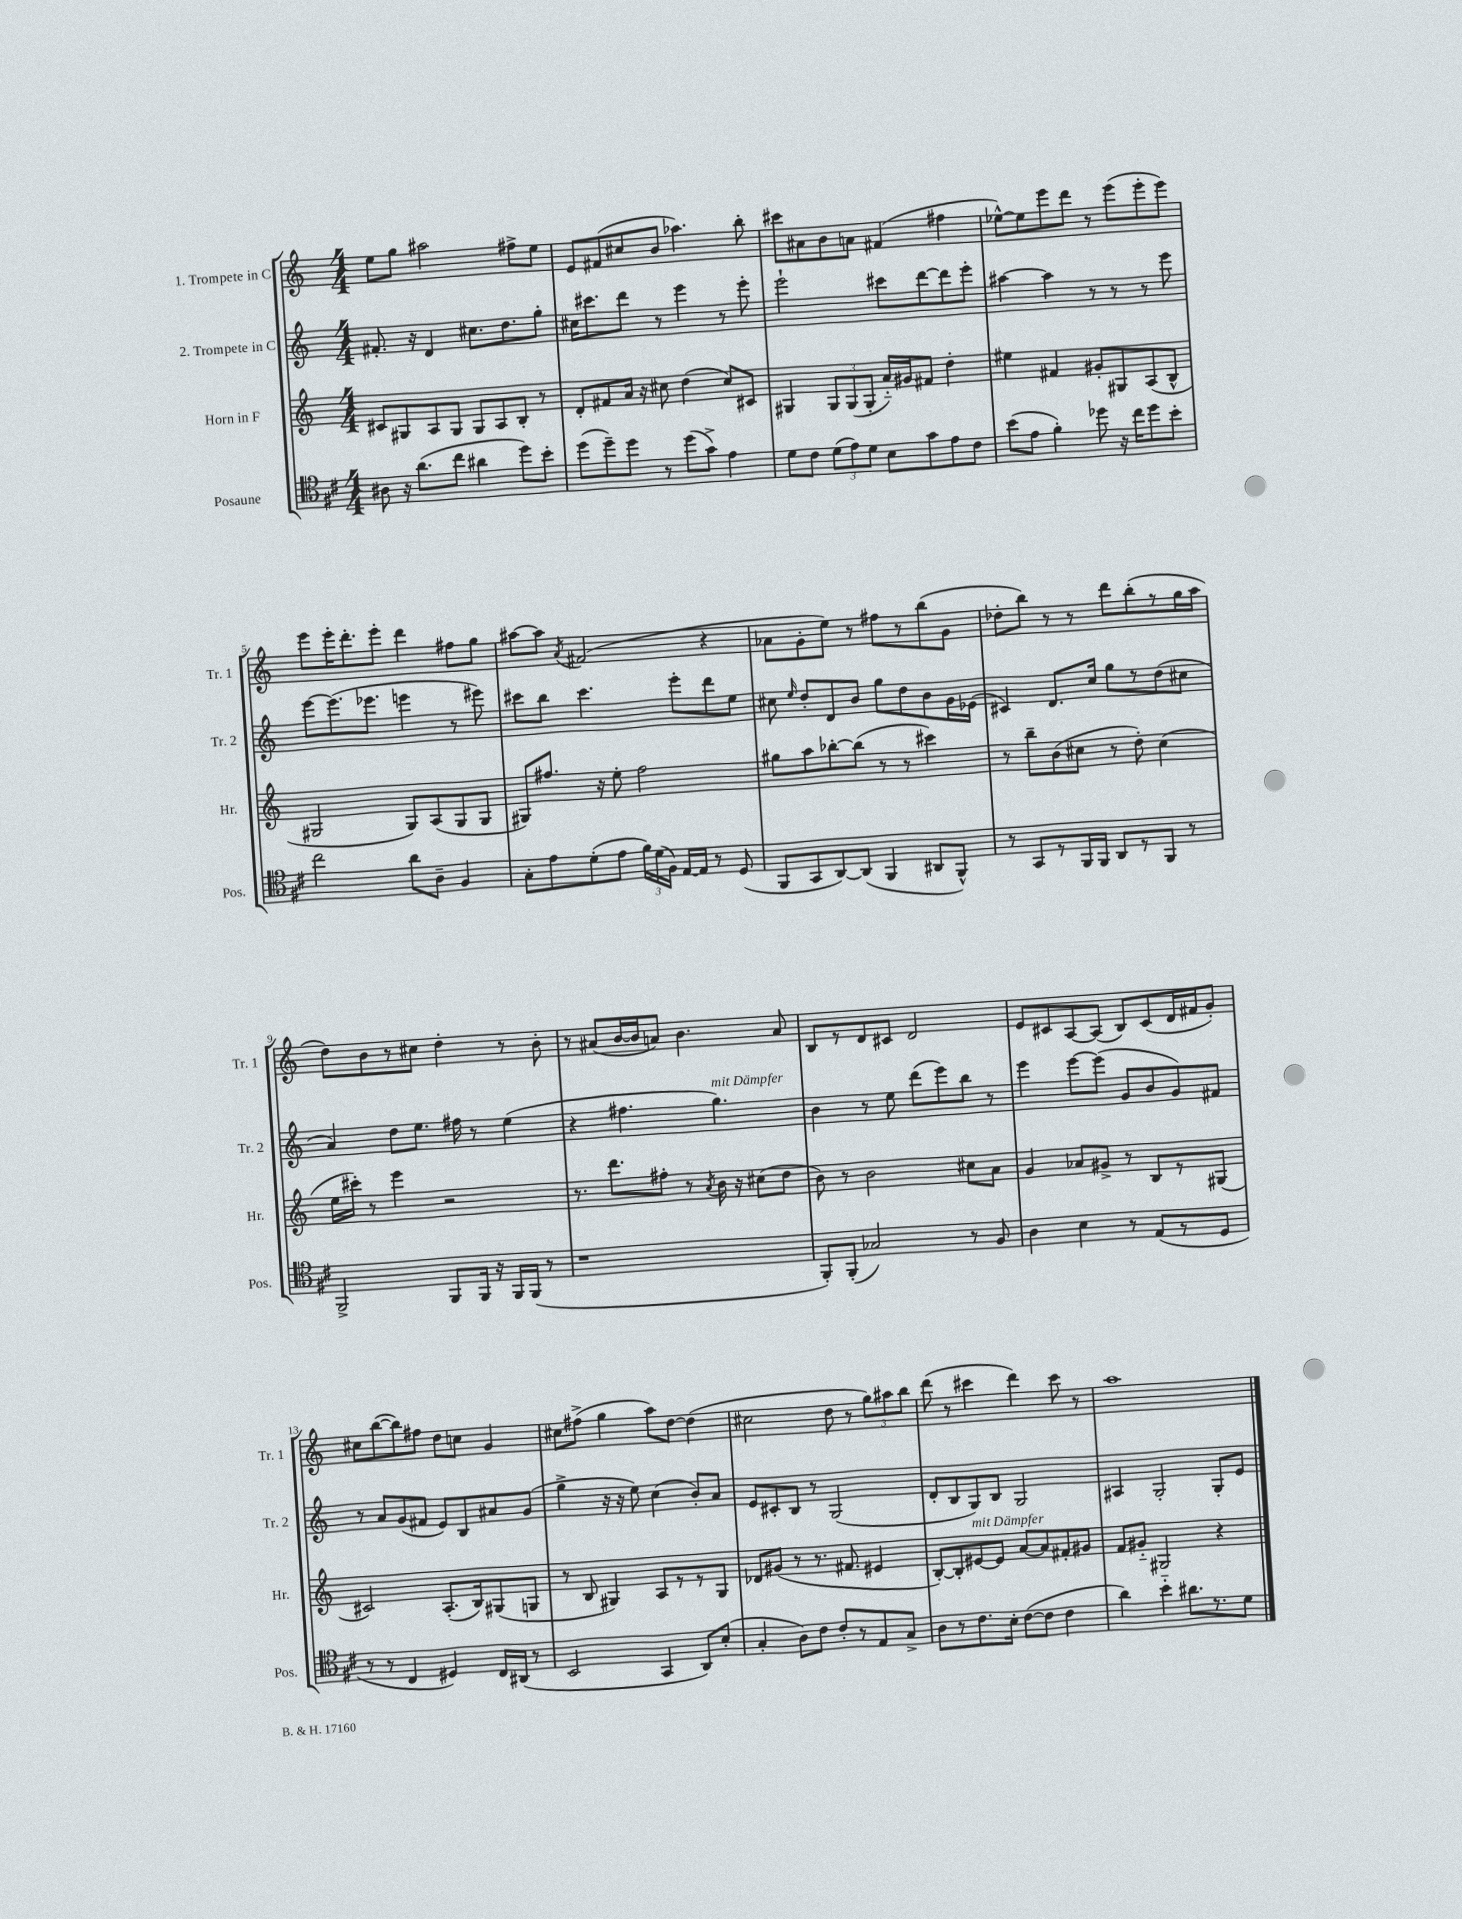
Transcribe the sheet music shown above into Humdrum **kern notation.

**kern	**kern	**kern	**kern
*part4	*part3	*part2	*part1
*staff4	*staff3	*staff2	*staff1
*I"Posaune	*I"Horn in F	*I"2. Trompete in C	*I"1. Trompete in C
*I'Pos.	*I'Hr.	*I'Tr. 2	*I'Tr. 1
*clefC4	*clefG2	*clefG2	*clefG2
*k[f#c#]	*k[]	*k[]	*k[]
*M4/4	*M4/4	*M4/4	*M4/4
=1	=1	=1	=1
8A#X\	8c#X/L	8.f#X'/	8ee\L
16r	8G#X/	.	8gg\J
(8.a\L	.	16r	.
.	8A/	4d/	2aa#X\
8cc#\J	8G#/J	.	.
4a#X\	8G#/L	8.cc#X\L	.
.	8A/	.	.
.	.	8.dd\	.
8dd\L)	8B'/J	.	8ff#X^\L
8b'\J	8r	8gg'\J	8ee\J
=2	=2	=2	=2
(8dd\L	8d'/L	16cc#X\KL	8e/L
.	.	8.ccc#X\	.
8dd~\)	8f#X/	.	(8f#X/
8dd\J	16a/Jk	8ddd\J	8cc#X/
.	16r	.	.
8r	8cc#X\	8r	8b/J
(8dd\L	(4dd\	4eee\	4.aa-X\)
8g^\J)	.	.	.
4e\	8cc#/L)	8r	.
.	8c#X/J	8eee'\	8bb'\
=3	=3	=3	=3
8d\L	4G#X/	2eee`\	8ccc#X\L
8c#\J	.	.	8a#X\
(12d\L	12G#/L	.	8b\
12e\)	(12G#/	.	.
.	.	.	8an\J
12d\J	12G#'/J	.	.
8B\L	16a/LL)	8ccc#X\L	(4f#X/
.	16g#X/J	.	.
8g\	8f#X/J	[8ddd\	.
8e\	4dd'\	8ddd\]	4ff#X\
8c#\J	.	8eee'\J	.
=4	=4	=4	=4
(8b\L	4ee#X\	[4aa#X\	[8ee-X^^\L)
8e\J	.	.	8ee-\]
4f#'\)	4f#X/	4aa#\]	8eee\
.	.	.	8ddd\J
8dd-X\	8g#X'/L	8r	8r
16r	8G#X/	8r	(8eee\L
16cc#\KL	.	.	.
8dd-\	(8A/	8r	8eee'\
8b'\J	8B^^/J	8eee\	8eee\J)
!!LO:LB:g=z
=5	=5	=5	=5
2cc#\	2G#X/	[8eee\L	8eee\L
.	.	(8.eee\]	16eee'\K
.	.	.	8.ddd'\
.	.	8.eee-X\J	.
.	.	.	8eee'\J
8a\L	8G#/L)	4eeen\	4ddd\
8A~\J	(8A/	.	.
4F#/	8G#/	8r	8ff#X\L
.	8G#/J	8eee#X\)	8gg\J
=6	=6	=6	=6
8G'\L	8G#X/L)	8ccc#X\L	[8aa#X\L
8e\	8.ff#X/J	8bb\J	8aa#\J]
.	.	.	8qa/
(8d'\	.	4.ccc#\	(2f#X/
.	16r	.	.
8e\J	8ee'\	.	.
24f#\LL)	2ff#\	.	.
(24d\	.	.	.
24F#\JJ)	.	.	.
[16E/LL	.	8eee'\L	.
16E/JJ]	.	.	.
8r	.	8ddd\	4r
(8D/	.	8ee\J	.
=7	=7	=7	=7
8FF#/L	8gg#X\L	8cc#X\	8a-X\L
.	.	16qqee/	.
8GG/	8aa\	8dd'/L	8g'\
[8AA/)	[8bb-X'\	8d/	8ee\J)
(8AA/J]	(8bb-\J]	8b/J	8r
4FF#/	8r	8gg\L	8ff#X\L
.	8r	8dd\	8r
8AA#X/L	4ccc#X\)	8b\	(8bb\
8FF#^^/J)	.	16g\L	8g\J
.	.	(16e-X\JJ	.
=8	=8	=8	=8
8r	8r	4c#X/)	8dd-X'\L
8GG/L	8bb~\L	.	8bb\J)
8r	(8b\	8.d/L	8r
16FF#/L	8cc#X\J	.	8r
16FF#/JJ	.	16cc/Jk	.
8AA/L	8r	8gg\L	8ddd\L
8r	8dd'\)	8r	(8bb'\
8FF#/J	(4cc#\	(8dd\	8r
8r	.	8cc#X\J	16gg\L
.	.	.	16aa\JJ
!!LO:LB:g=z
=9	=9	=9	=9
2FF#^/	16ee\LL	4a/)	8dd\L)
.	16ccc#X'\JJ)	.	.
.	8r	.	8b\
.	4eee\	8dd\L	8r
.	.	8.ee\J	8cc#X\J
8FF#/L	2r	.	4dd'\
.	.	16ff#X\	.
16FF#/Jk	.	8r	.
16r	.	.	.
16FF#/LL	.	(4ee\	8r
(16FF#/JJ	.	.	.
8r	.	.	8b'\
=10	=10	=10	=10
1r	8.r	4r	8r
.	.	.	(8a#X/L
.	8.ddd\L	.	.
.	.	4.ff#X\	[16b/L
.	.	.	16b/J]
.	8ff#X'\J	.	8an/J)
.	8r	.	4.b\
.	8qa/	.	.
!	!	!LO:TX:a:i:t=mit Dämpfer	!
.	16b\	4.gg\)	.
.	16r	.	.
.	(8cc#X\L	.	.
.	8dd\J	.	8a/
=11	=11	=11	=11
8FF#'/L)	8b\)	4b\	8B/L
(8FF#'/J	8r	.	8r
2G-X/)	2b\	8r	8d/
.	.	8ee\	8c#X/J
.	.	(8ddd\L	2d/
.	.	8eee\)	.
8r	8cc#X\L	8bb\J	.
8F#/	8a\J	8r	.
=12	=12	=12	=12
4A\	4g/	4eee\	8e/L
.	.	.	8c#X/
4B\	8a-X/L	[8eee\L	[8A/
.	8g#X^/J	(8eee\J]	(8A/J]
8r	8r	8g/L	8B/L)
(8E/L	8B/L	8b/	(8c#/
8r	8r	8g/)	16d/L
.	.	.	16f#X/J
8D/J	(8G#X/J	8f#X/J	8g'/J)
!!LO:LB:g=z
=13	=13	=13	=13
8r	2c#X/)	8r	8cc#X\L
8r	.	8a/L	([8bb\
4C#/	.	(8g/	8bb\])
.	.	8f#X/J	8ff#X\J
4D#X/)	(8.A'/L	8e/L)	8dd\L
.	.	8B/	8ccn\J
.	16B/k)	.	.
16C#/LL	(8G#X/	8a#X/	4g/
(16AA#X/JJ	.	.	.
8r	8Gn/J	(8g/J	.
=14	=14	=14	=14
2BB/	8r	4gg^\	8cc#X\L
.	8B/	.	(8ff#X^\J
.	4G#X/)	16r	4gg\
.	.	16r	.
.	.	8ee\)	.
4GG/	8A/L	(4cc\	8aa\L)
.	8r	.	[8dd\J
8AA/L)	8r	8b'/L)	(4dd\]
(8B'/J	8G#/J	8a/J	.
=15	=15	=15	=15
4G'/	8d-X/L	8e/L	2cc#X\
.	(8g#X/J	8c#X'/	.
8A\L)	8r	8B/J	.
8c#\J	8.r	8r	.
8c#'/L	.	(2G/	8dd\
.	8.f#X/	.	.
8r	.	.	8r
8E/	4e#X/	.	12gg\L)
.	.	.	12aa#X\
8G^/J	.	.	.
.	.	.	12bb\J
=16	=16	=16	=16
8A\L	[8B'/L)	8d'/L	(8ddd\
8r	8B'/]	8B/	8r
!	!LO:TX:a:i:t=mit Dämpfer	!	!
8.c#\	[8e#X/	8G/)	4ccc#X\
.	8e#/J]	8B/J	.
16B'\Jk	.	.	.
([8c#\L	[8a/L	2G/	4ddd\)
8c#\J]	8a/]	.	.
4c#\	8f#X'/	.	8ccc#\
.	8g#X/J	.	8r
=17	=17	=17	=17
4a\)	8f/L	4A#X/	1aa
.	8g#X/J	.	.
4b\	2G#X/	2G'/	.
8.a#X\L	.	.	.
8.r	.	.	.
.	4r	8G'/L	.
8d\J	.	8e/J	.
==	==	==	==
*-	*-	*-	*-
